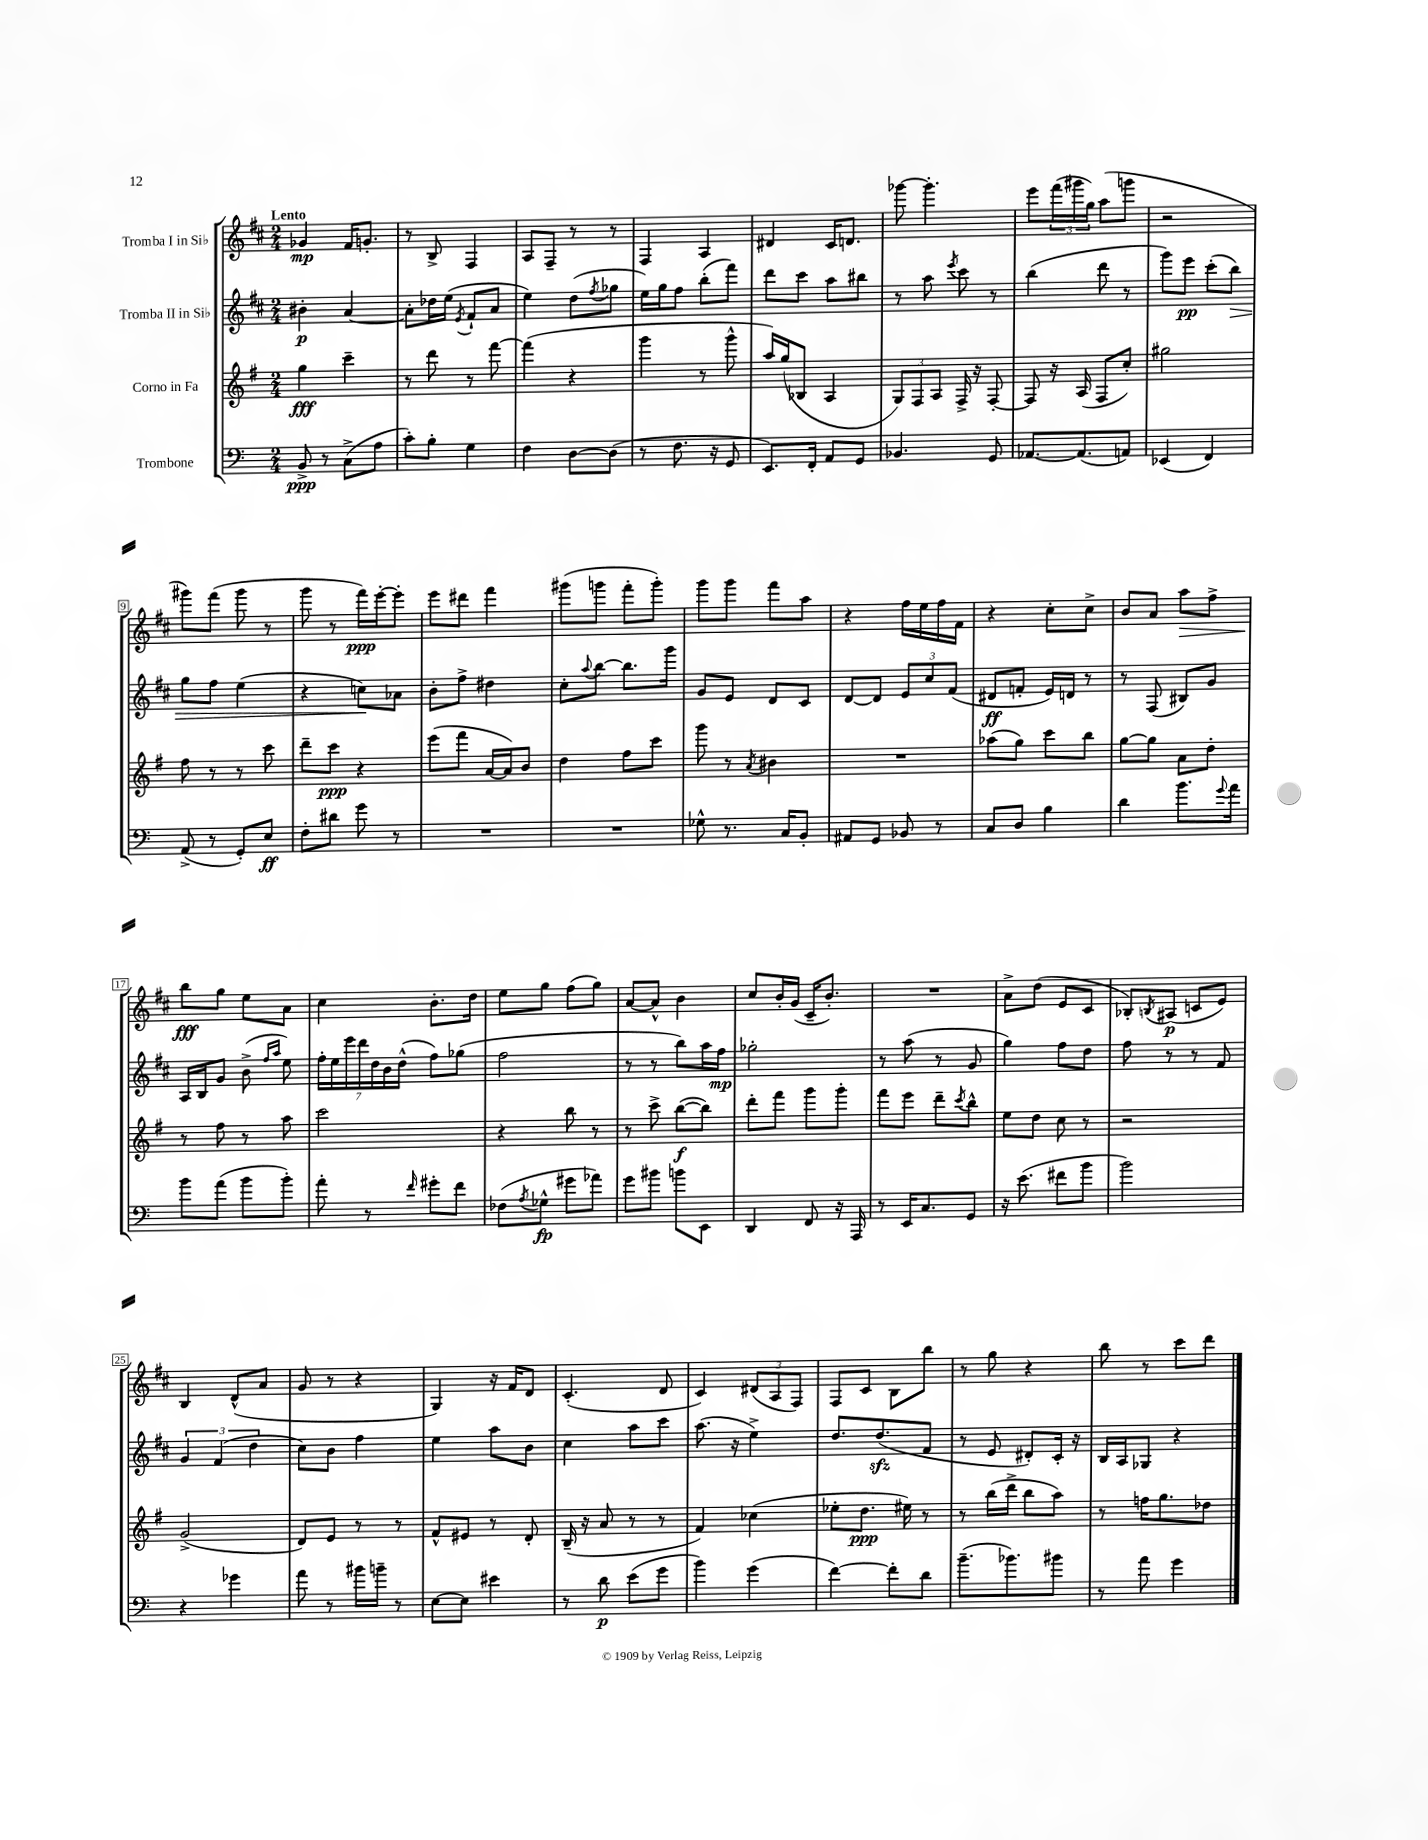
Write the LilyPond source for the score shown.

<<
\new StaffGroup <<
\new Staff = "s0" \with { instrumentName = "Tromba I in Sib" } {
    \clef treble \key d \major \numericTimeSignature \time 2/4 \tempo "Lento"
    ges'4\mp fis'16 g'8.-. |
    r8 b8-> fis4 |
    a8 fis8-- r8 r8 |
    fis4 a4 |
    dis'4 cis'16 d'8. |
    ges'''8~ ges'''4.-. |
    e'''8 \tuplet 3/2 { fis'''16( gis'''16 g''16) } a''8( g'''8 |
    r2 |
    gis'''8) fis'''8( gis'''8 r8 |
    g'''8 r8 fis'''16\ppp) e'''16~-. e'''8-. |
    e'''8 dis'''8 fis'''4 |
    gis'''8( g'''8 fis'''8-. g'''8-.) |
    g'''8 g'''8 fis'''8 a''8 |
    r4 fis''16 e''16 fis''16 fis'16 |
    r4 cis''8-. cis''8-> |
    b'8 a'8 a''8\> fis''8-> |
    b''8\fff\! g''8 e''8 a'8 |
    cis''4 b'8.-. d''16 |
    e''8 g''8 fis''8( g''8) |
    a'8~ a'8-^ b'4 |
    cis''8 b'16-. g'16( cis'16-- b'8.-.) |
    R2 |
    a'8-> d''8( e'8 cis'8 |
    bes8-.) \acciaccatura { b8 } ais8\p( c'8 e'8) |
    b4 d'8-^( a'8 |
    g'8 r8 r4 |
    g4) r16 fis'16 d'8 |
    cis'4.-.( d'8 |
    cis'4) \tuplet 3/2 { dis'8( a8 fis8) } |
    fis8 cis'8 b8 b''8 |
    r8 g''8 r4 |
    b''8 r8 cis'''8 d'''8 \bar "|." |
}
\new Staff = "s1" \with { instrumentName = "Tromba II in Sib" } {
    \clef treble \key d \major \numericTimeSignature \time 2/4
    bis'4-.\p a'4~ |
    a'8-. des''16 e''16( \acciaccatura { e'8 } fis'8-! a'8 |
    e''4) d''8( \acciaccatura { fis''8 } ges''8 |
    e''16) g''16 fis''8 b''8-.( fis'''8) |
    d'''8 cis'''8 a''8 bis''8 |
    r8 a''8 \acciaccatura { e'''8 } cis'''8 r8 |
    b''4( d'''8 r8 |
    g'''8) e'''8\pp cis'''8-.( b''8\>) |
    g''8 fis''8 e''4( |
    r4 c''8\!) aes'8 |
    b'8-. fis''8-> dis''4 |
    cis''8-. \appoggiatura { a''8 } b''8~ b''8. g'''16 |
    g'8 e'8 d'8 cis'8 |
    d'8~ d'8 \tuplet 3/2 { e'8 cis''8 fis'8( } |
    dis'8\ff f'8-. e'16) d'16 r8 |
    r8 fis8( bis8) g'8 |
    a16 b16 g'8 b'8->( \grace { fis''16 a''16 } e''8) |
    \tuplet 7/4 { fis''16-. e''16 e'''16 d'''16 d''16 b'16 d''16-^( } fis''8) ges''8( |
    fis''2 |
    r8 r8 b''8) a''16 fis''16\mp |
    ges''2-. |
    r8 a''8( r8 g'8 |
    g''4) fis''8 d''8 |
    fis''8 r8 r8 fis'8 |
    \tuplet 3/2 { g'4 fis'4( d''4 } |
    cis''8) b'8 fis''4 |
    e''4 a''8 b'8 |
    cis''4 a''8 cis'''8 |
    a''8.( r16 e''4->) |
    d''8. d''8.\sfz( fis'8 |
    r8 e'8 dis'8-.) cis'16-. r16 |
    b16 a16 ges8 r4 \bar "|." |
}
\new Staff = "s2" \with { instrumentName = "Corno in Fa" } {
    \clef treble \key g \major \numericTimeSignature \time 2/4
    g''4\fff c'''4-- |
    r8 d'''8 r8 fis'''8~ |
    fis'''4( r4 |
    g'''4 r8 g'''8-^ |
    a''16) g''16( bes8 a4 |
    \tuplet 3/2 { g8) fis8 a8 } fis16-> r16 fis8~-. |
    fis8 r16 a16( fis8 c''8-.) |
    gis''2 |
    fis''8 r8 r8 c'''8 |
    d'''8-- c'''8\ppp r4 |
    e'''8( fis'''8 a'16~ a'16) b'8 |
    d''4 fis''8 c'''8 |
    g'''8 r8 \acciaccatura { a'8 } bis'4 |
    R2 |
    aes''8( g''8) c'''8 b''8 |
    g''8~ g''8 a'8 d''8-. |
    r8 fis''8 r8 a''8 |
    c'''2 |
    r4 b''8 r8 |
    r8 c'''8-> b''8~\f( b''8) |
    d'''8-. fis'''8 g'''8 g'''8-. |
    fis'''8 e'''8 d'''8-- \acciaccatura { c'''8 } b''8-^ |
    e''8 d''8 c''8 r8 |
    r2 |
    g'2->( |
    d'8) e'8 r8 r8 |
    fis'8-^ eis'8 r8 d'8-. |
    b16--( r16 a'8 r8 r8 |
    fis'4) ces''4( |
    ees''8-. d''8.\ppp eis''16) r8 |
    r8 b''16( d'''16-> b''8 a''8) |
    r8 f''16 g''8. des''8 \bar "|." |
}
\new Staff = "s3" \with { instrumentName = "Trombone" } {
    \clef bass \key c \major \numericTimeSignature \time 2/4
    b,8->\ppp r8 c8->( a8 |
    c'8-.) b8-. g4 |
    f4 d8~ d8( |
    r8 f8. r16 g,8 |
    e,8.) f,16-. a,8 g,8 |
    bes,4. g,8 |
    aes,8.~ aes,8.( a,8) |
    ees,4( f,4) |
    a,8->( r8 g,8-.) e8\ff |
    f8-. dis'8 g'8 r8 |
    R2 |
    R2 |
    ges8-^ r8. c16 b,8-. |
    ais,8 g,8 bes,8 r8 |
    c8 d8 b4 |
    d'4 b'8. \appoggiatura { g'8 } a'16 |
    b'8 a'8( b'8 b'8-.) |
    a'8-. r8 \grace { f'16 } gis'8-. f'8 |
    fes8( \acciaccatura { a8 } ges8-^\fp gis'8 aes'8) |
    g'8 bis'8 b'8 e,8 |
    d,4 f,8 r16 a,,16 |
    r8 e,16 c8. g,8 |
    r16 e'8.( fis'8 b'8 |
    b'2) |
    r4 ges'4 |
    a'8 r8 bis'16 b'16-- r8 |
    e8~ e8 eis'4 |
    r8 d'8\p e'8( g'8 |
    b'4) g'4( |
    f'4~) f'8-. d'8 |
    b'8.--( bes'8.) bis'8 |
    r8 a'8 g'4 \bar "|." |
}
>>
>>
\layout { \context { \Score \override BarNumber.stencil = #(make-stencil-boxer 0.1 0.3 ly:text-interface::print) } }
